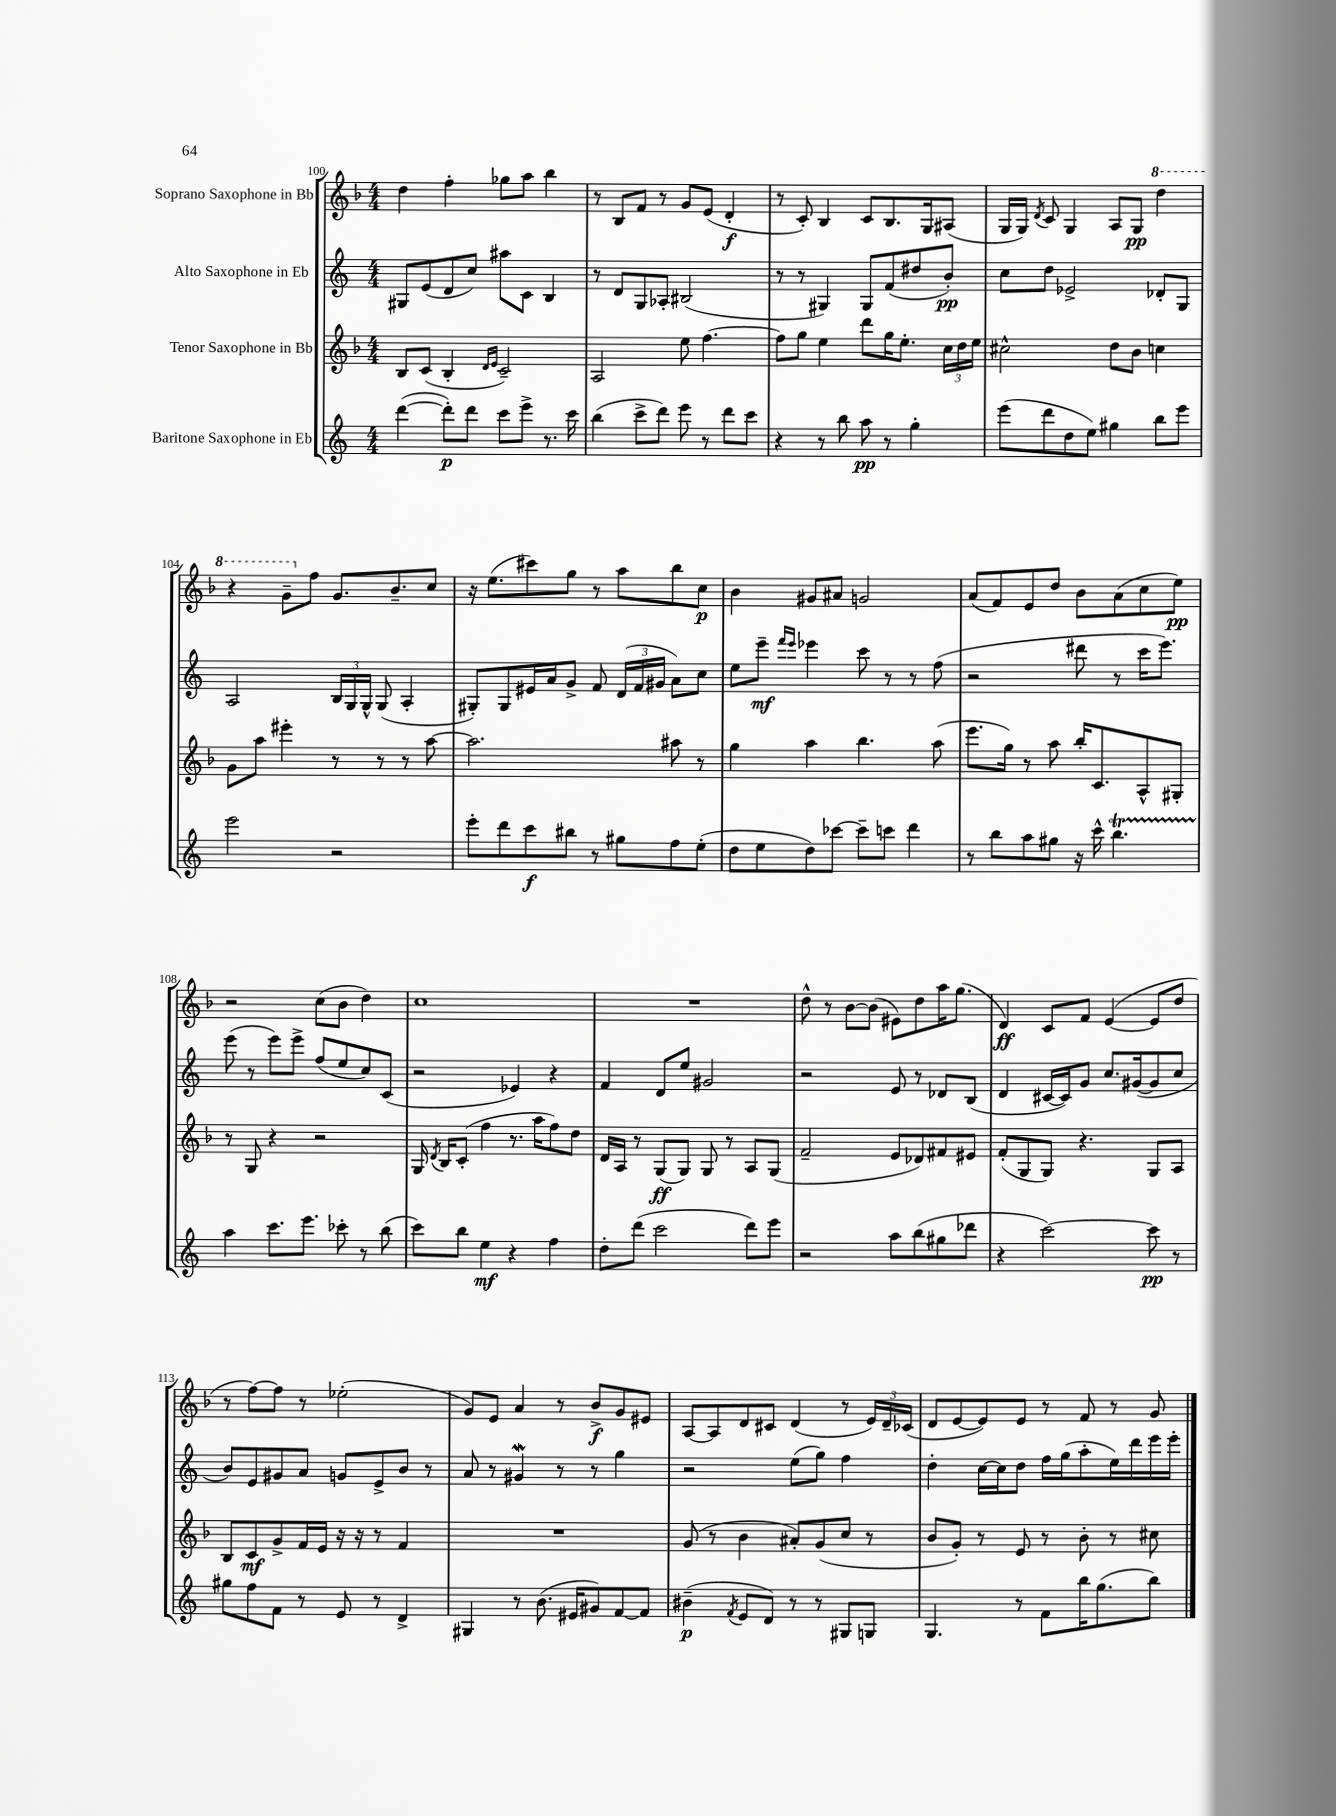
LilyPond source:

<<
\new StaffGroup <<
\new Staff = "s0" \with { instrumentName = "Soprano Saxophone in Bb" } {
    \clef treble \key f \major \numericTimeSignature \time 4/4
    \autoBeamOff d''4 f''4-. ges''8[ a''8] bes''4 |
    r8 bes8[ f'8] r8 g'8[ e'8]( d'4-.\f |
    r8 c'8-.) bes4 c'8[ bes8. g16 ais8]( |
    g16[ g16]) \acciaccatura { d'8 } c'8 g4 a8[ g8]\pp \ottava #1 d'''4 |
    r4 g''8[-- \ottava #0 f''8] g'8.[ bes'8.-- c''8] |
    r16 e''8.[( cis'''8) g''8] r8 a''8[ bes''8 c''8]\p |
    bes'4 gis'8[ ais'8] g'2 |
    a'8[( f'8) e'8 d''8] bes'8[ a'8( c''8 e''8]\pp) |
    r2 c''8[( bes'8] d''4) |
    c''1 |
    R1 |
    d''8-^ r8 bes'8[~ bes'8]( eis'8[) d''8 a''16 g''8.]( |
    d'4\ff) c'8[ f'8] e'4~( e'8[ d''8] |
    r8 f''8[~) f''8] r8 ees''2-.( |
    g'8[) e'8] a'4 r8 bes'8[->\f g'8 eis'8] |
    a8[~ a8 d'8 cis'8] d'4( r8 \tuplet 3/2 { e'16[) d'16-- ces'16]( } |
    d'8[ e'8~ e'8) e'8] r8 f'8 r8 g'8 \bar "|." |
}
\new Staff = "s1" \with { instrumentName = "Alto Saxophone in Eb" } {
    \clef treble \key c \major \numericTimeSignature \time 4/4
    \autoBeamOff gis8[ e'8( d'8 c''8]) ais''8[ c'8] b4 |
    r8 d'8[ g8 aes8]-. bis2( |
    r8 r8 gis4) gis8[ f'8( dis''8 b'8]-.\pp) |
    c''8[ d''8] ees'2-> des'8[-. g8] |
    a2 \tuplet 3/2 { b16[ g16 g16]-^ } g8( a4-. |
    gis8[-.) gis8 eis'16 a'16 g'8]-> f'8 \tuplet 3/2 { d'16[( f'16 gis'16] } a'8[) c''8] |
    e''8[ e'''8]--\mf \grace { f'''16[ e'''16] } ees'''4 c'''8 r8 r8 f''8( |
    r2 dis'''8 r8 c'''16[ e'''8.]) |
    e'''8( r8 e'''8[) e'''8]-> f''8[( e''8 c''8) c'8]( |
    r2 ees'4) r4 |
    f'4 d'8[ e''8] gis'2 |
    r2 e'8 r8 des'8[ b8]( |
    d'4 cis'16[~ cis'16) g'8] c''8.[ gis'16~( gis'8 c''8] |
    b'8[) e'8 gis'8 a'8] g'8[ e'8-> b'8] r8 |
    a'8 r8 gis'4\mordent r8 r8 g''4 |
    r2 e''8[( g''8]) f''4 |
    d''4-. c''16[~ c''16 d''8] f''16[ g''16( a''8-. e''16) d'''16 e'''16 e'''16]-. \bar "|." |
}
\new Staff = "s2" \with { instrumentName = "Tenor Saxophone in Bb" } {
    \clef treble \key f \major \numericTimeSignature \time 4/4
    \autoBeamOff bes8[ c'8]( bes4-. \grace { d'16[ e'16] } c'2--) |
    a2 e''8 f''4.~ |
    f''8[ g''8] e''4 d'''8[ g''16 e''8.]-. \tuplet 3/2 { c''16[ d''16 e''16] } |
    cis''2-^ d''8[ bes'8] c''4 |
    g'8[ a''8] eis'''4-. r8 r8 r8 a''8~ |
    a''2. ais''8 r8 |
    g''4 a''4 bes''4. a''8( |
    e'''8.[ g''16]) r8 a''8 bes''16[-. c'8. a8-^ gis8]-. |
    r8 g8 r4 r2 |
    g16 \acciaccatura { d'8 } bes16[ c'8]-.( f''4 r8. a''16[ f''8) d''8] |
    d'16[ a16] r8 g8[\ff( g8]) g8 r8 a8[ g8]( |
    f'2-- e'8[ des'8) fis'8 eis'8] |
    f'8[-.( g8 g8]) r4. g8[ a8] |
    bes8[ c'8\mf g'8-> f'16 e'16] r16 r16 r8 f'4 |
    R1 |
    g'8( r8 bes'4 ais'8[-.) g'8( c''8] r8 |
    bes'8[ g'8]-.) r8 e'8 r8 bes'8-. r8 cis''8 \bar "|." |
}
\new Staff = "s3" \with { instrumentName = "Baritone Saxophone in Eb" } {
    \clef treble \key c \major \numericTimeSignature \time 4/4
    \autoBeamOff d'''4~( d'''8[-.\p) d'''8] c'''8[ e'''8]-> r8. c'''16 |
    b''4( c'''8[-> d'''8]) e'''8 r8 d'''8[ c'''8] |
    r4 r8 b''8 a''8\pp r8 g''4-. |
    e'''8[( d'''8 d''8 e''8]) gis''4 b''8[ e'''8] |
    e'''2 r2 |
    e'''8[-. d'''8 c'''8\f bis''8] r8 gis''8[ f''8 e''8]-.( |
    d''8[ e''8 d''8) ces'''8]~ ces'''8[-- c'''8] d'''4 |
    r8 b''8[ a''8 gis''8] r16 c'''16-^ b''4.\startTrillSpan |
    a''4\stopTrillSpan c'''8.[ e'''8.] ces'''8-. r8 b''8( |
    c'''8[) b''8] e''4\mf r4 f''4 |
    d''8[-. d'''8]( c'''2 d'''8[) e'''8] |
    r2 a''8[ b''8( gis''8 des'''8] |
    r4 c'''2~) c'''8\pp r8 |
    gis''8[ f''8 f'8] r8 e'8 r8 d'4-> |
    gis4 r8 b'8.( eis'16[ gis'8) f'8~ f'8] |
    bis'4--\p( \acciaccatura { f'8 } e'8[ d'8]) r8 r8 gis8[ g8] |
    g4. r8 f'8[ b''16 g''8.( b''8]) \bar "|." |
}
>>
>>
\layout { \context { \Score currentBarNumber = #100 } }
